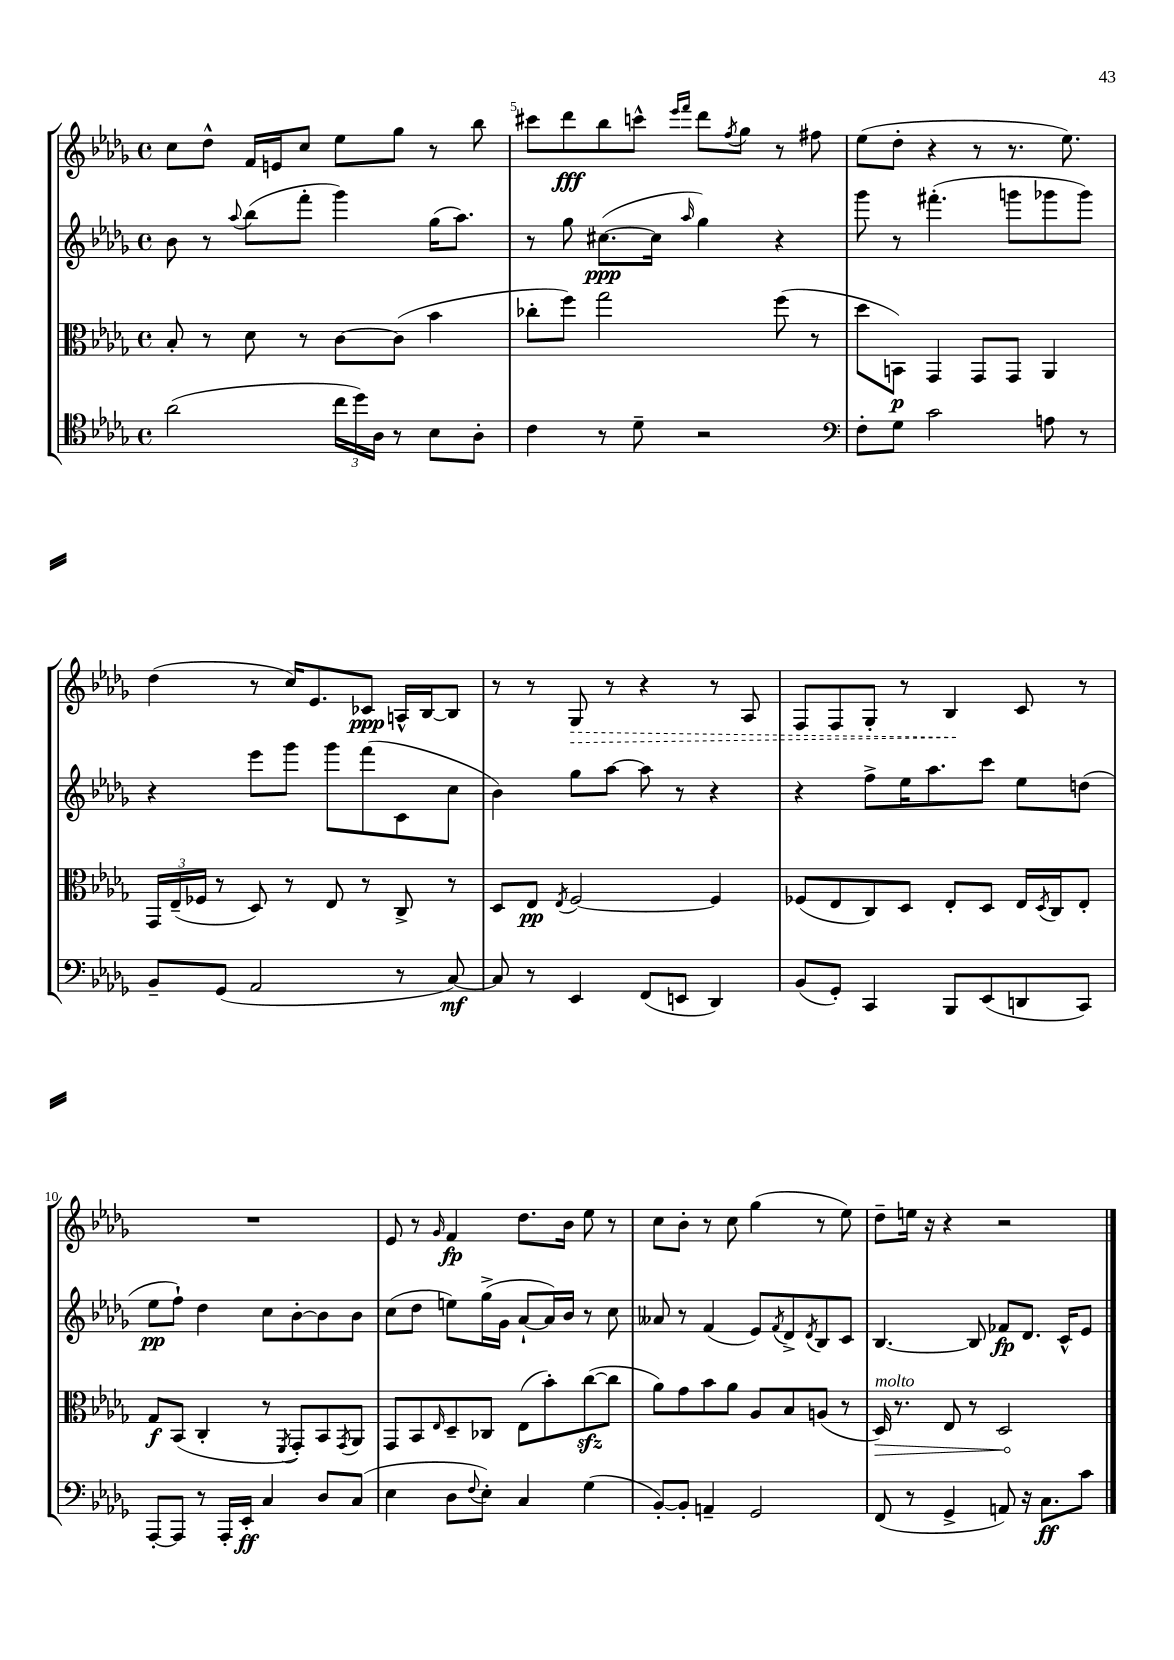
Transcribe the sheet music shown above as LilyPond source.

<<
\new StaffGroup <<
\new Staff = "s0" {
    \clef treble \key des \major \defaultTimeSignature \time 4/4
    c''8 des''8-^ f'16 e'16 c''8 ees''8 ges''8 r8 bes''8 |
    cis'''8 des'''8\fff bes''8 c'''8-^ \grace { ees'''16 f'''16 } des'''8 \acciaccatura { f''8 } ges''8 r8 fis''8 |
    ees''8( des''8-. r4 r8 r8. ees''8.) |
    des''4( r8 c''16) ees'8. ces'8\ppp a16-^ bes16~ bes8 |
    r8 r8 \once \override Hairpin.style = #'dashed-line ges8\> r8 r4 r8 aes8 |
    f8 f8 ges8-. r8 bes4\! c'8 r8 |
    R1 |
    ees'8 r8 \grace { ges'16 } f'4\fp des''8. bes'16 ees''8 r8 |
    c''8 bes'8-. r8 c''8 ges''4( r8 ees''8) |
    des''8-- e''16 r16 r4 r2 \bar "|." |
}
\new Staff = "s1" {
    \clef treble \key des \major \defaultTimeSignature \time 4/4
    bes'8 r8 \appoggiatura { aes''8 } bes''8( f'''8-. ges'''4) ges''16( aes''8.) |
    r8 ges''8 cis''8.~\ppp( cis''16 \grace { aes''16 } ges''4) r4 |
    ges'''8 r8 fis'''4.-.( g'''8 ges'''8 ges'''8) |
    r4 ees'''8 ges'''8 ges'''8 f'''8( c'8 c''8 |
    bes'4) ges''8 aes''8~ aes''8 r8 r4 |
    r4 f''8-> ees''16 aes''8. c'''8 ees''8 d''8( |
    ees''8\pp f''8-!) des''4 c''8 bes'8~-. bes'8 bes'8 |
    c''8( des''8 e''8) ges''16->( ges'16 aes'8~-! aes'16) bes'16 r8 c''8 |
    aeses'8 r8 f'4( ees'8) \acciaccatura { f'8 } des'8-> \acciaccatura { des'8 } bes8 c'8 |
    bes4.~ bes8 fes'8\fp des'8. c'16-^ ees'8 \bar "|." |
}
\new Staff = "s2" {
    \clef alto \key des \major \defaultTimeSignature \time 4/4
    bes8-. r8 des'8 r8 c'8~ c'8( bes'4 |
    ces''8-. f''8) ges''2 f''8( r8 |
    des''8 b,8\p) ges,4 ges,8 ges,8 aes,4 |
    \tuplet 3/2 { ges,16 ees16--( fes16 } r8 des8) r8 ees8 r8 c8-> r8 |
    des8 ees8\pp \acciaccatura { ees8 } f2~ f4 |
    fes8( ees8 c8) des8 ees8-. des8 ees16 \acciaccatura { des8 } c16 ees8-. |
    ges8\f bes,8( c4-. r8 \acciaccatura { f,8 } ges,8-.) bes,8 \acciaccatura { ges,8 } aes,8 |
    ges,8 bes,8 \grace { ees16 } des8-- ces8 ees8( bes'8-.) c''8~\sfz( c''8 |
    aes'8) ges'8 bes'8 aes'8 aes8 bes8 a8( r8 |
    \once \override Hairpin.circled-tip = ##t des16\>^\markup { \italic "molto" }) r8. ees8 r8 des2\! \bar "|." |
}
\new Staff = "s3" {
    \clef tenor \key des \major \defaultTimeSignature \time 4/4
    aes'2( \tuplet 3/2 { c''16 des''16) aes16 } r8 bes8 aes8-. |
    c'4 r8 des'8-- r2 |
    \clef bass f8-. ges8 c'2 a8 r8 |
    bes,8-- ges,8( aes,2 r8 c8~\mf) |
    c8 r8 ees,4 f,8( e,8 des,4) |
    bes,8( ges,8-.) c,4 bes,,8 ees,8( d,8 c,8) |
    aes,,8~-. aes,,8 r8 aes,,16-. ees,16-.\ff c4 des8 c8( |
    ees4 des8 \appoggiatura { f8 } ees8-.) c4 ges4( |
    bes,8~-.) bes,8-. a,4-- ges,2 |
    f,8( r8 ges,4-> a,8) r16 c8.\ff c'8 \bar "|." |
}
>>
>>
\layout { \context { \Score currentBarNumber = #4 \override BarNumber.break-visibility = ##(#f #t #t) barNumberVisibility = #(every-nth-bar-number-visible 5) } }
